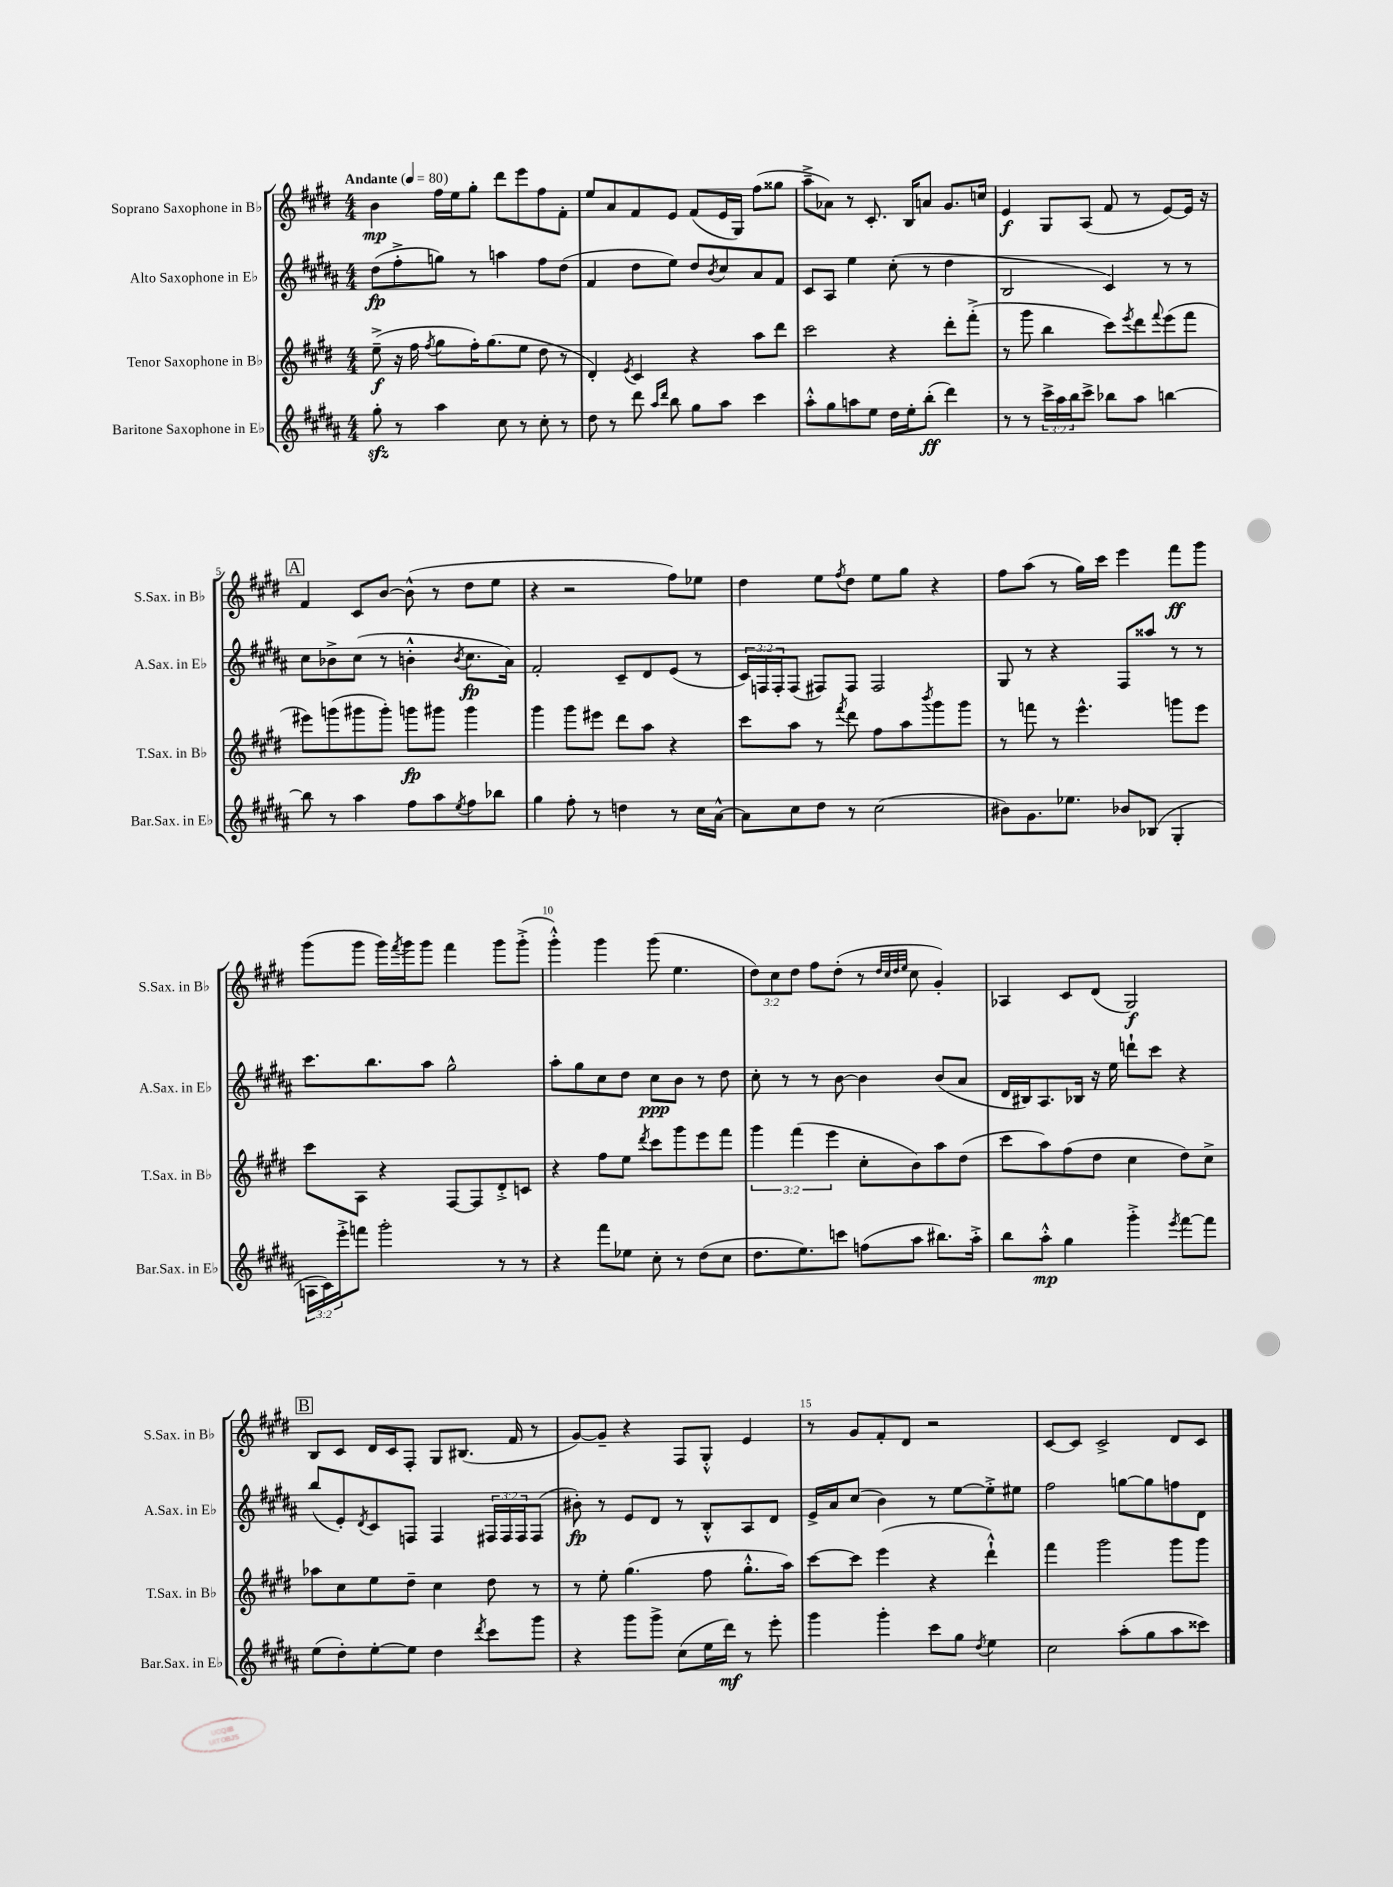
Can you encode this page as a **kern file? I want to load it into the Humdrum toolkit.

**kern	**kern	**kern	**kern
*staff4	*staff3	*staff2	*staff1
*clefG2	*clefG2	*clefG2	*clefG2
*k[f#c#g#d#a#]	*k[f#c#g#d#]	*k[f#c#g#d#a#]	*k[f#c#g#d#]
*M4/4	*M4/4	*M4/4	*M4/4
*MM80	*MM80	*MM80	*MM80
8gg#'\	(8ee~^\	(8dd#\L	4b\
8r	16r	8ff#'^\	.
.	16ff#\	.	.
.	8qff#/	.	.
4aa#\	8gg#\L	8gg\J)	16ff#\LL
.	.	.	16ee\J
.	16ff#'\K)	8r	8gg#'\J
.	(8.gg#\	.	.
8cc#\	.	4aa\	8ddd#\L
8r	8ee\J	.	8eee\
8cc#'\	8dd#\	8ff#\L	8ff#\
8r	8r	(8dd#\J	8f#'\J
=	=	=	=
8dd#\	4d#'/)	4f#/	8ee/L
8r	.	.	8a/
.	8qe/	.	.
8ddd#\	4c#/	8dd#\L	8f#/
16qqaa#/LL	.	.	.
16qqddd#/JJ	.	.	.
8bb\	.	8ee\J)	8e/J
8gg#\L	4r	8dd#/L	(8f#/L
.	.	8qb/	.
8aa#\J	.	8cc#/	16e/L
.	.	.	16G#/JJ)
4ccc#\	8aa\L	8a#/	(8ff#\L
.	8ddd#\J	8f#/J	8gg##\J
=	=	=	=
8aa#'^^\L	2ccc#\	8c#/L	8aa~^\L
8gg#\	.	8A#/J	8a-\J)
8aa\	.	4ee\	8r
8ee\J	.	.	8.c#'/
16dd#\LL	4r	(8cc#'\	.
16ee'\J	.	.	16B/LK
(8bb'\J	.	8r	8a/J
4ddd#\)	8ddd#'\L	4dd#\	8.g#/L
.	(8fff#'^\J	.	.
.	.	.	16cc/Jk
=	=	=	=
8r	8r	2B/	4e/
8r	8ggg#\	.	.
24ccc#^\LL	4bb\	.	8G#/L
24aa#\	.	.	.
24bb\J	.	.	.
8ccc#^\J	.	.	(8A/J
8bb-\L	8ccc#\L)	4c#/)	8f#/
.	8qeee/	.	.
8aa#\J	8ddd#\	.	8r
.	8qqfff#/	.	.
[4bb\	(8eee\	8r	[8e/L)
.	8fff#\J	8r	16e/]Jk
.	.	.	16r
=	=	=	=
8bb\]	8eee#\L)	8cc#\L	4f#/
8r	(8ggg\	8b-^\	.
4aa#\	8ggg#\	(8cc#\J	8c#/L
.	8ggg#'\J)	8r	[8b/J
8ff#\L	8ggg\L	4b'^^\	(8b^^\]
8aa#\	8ggg#\J	.	8r
8qee/	.	8qb/	.
8ff#\	4ggg#\	8.cc#\L	8dd#\L
8bb-\J	.	.	8ee\J
.	.	16a#\Jk)	.
=	=	=	=
4gg#\	4ggg#\	2f#'/	4r
8ff#'\	8ggg#\L	.	2r
8r	8eee#\J	.	.
4dd\	8ddd#\L	8c#~/L	.
.	8aa\J	8d#/	.
8r	4r	(8e/J	8ff#\L)
16cc#\LL	.	8r	8ee-\J
[16a#^^\JJ	.	.	.
=	=	=	=
8a#\]L	8ccc#\L	24c#/LL)	4dd#\
.	.	24F/	.
.	.	24F'/J	.
8cc#\	8aa\J	(8F/J	.
8dd#\J	8r	8F#/L)	8ee\L
.	8qfff#/	.	8qff#/
8r	8ddd#\	8F#/J	8dd#\J
(2cc#\	8ff#\L	2F#/	8ee\L
.	8aa\	.	8gg#\J
.	8qbbb/	.	.
.	8ggg#\	.	4r
.	8ggg#\J	.	.
=	=	=	=
8b#\L)	8r	8G#/	8ff#\L
8.g#\	8fff\	8r	(8aa\J
.	8r	4r	8r
8.ee-\J	.	.	.
.	4.eee^^\	.	16gg#\LL)
.	.	.	16ccc#\JJ
8b-/L	.	8F#/L	4eee\
(8B-/J	.	8aa##/J	.
4G#'/	8ggg\L	8r	8fff#\L
.	8eee\J	8r	8ggg#\J
=	=	=	=
24A\LL	8ccc#\L	8.ccc#\L	(8ggg#\L
24c#\)	.	.	.
24eee'^\J	.	.	.
8fff\J	8A\J	.	8ggg#\J
.	.	8.bb\	.
2ggg#'\	4r	.	16ggg#\LL)
.	.	.	8qfff#/
.	.	.	16ggg#\J
.	.	8aa#\J	8ggg#\J
.	[8F#/L	2gg#^^\	4fff#\
.	8F#/]	.	.
8r	8d#'^/	.	8ggg#\L
8r	8c/J	.	(8ggg#'^\J
=	=	=	=
4r	4r	8aa#'\L	4ggg#'^^\)
.	.	8gg#\	.
8fff#\L	8ff#\L	8cc#\	4ggg#\
8ee-\J	8ee\J	8dd#\J	.
.	8qddd#/	.	.
8cc#'\	8ccc#\L	8cc#\L	(8ggg#\
8r	8ggg#\	8b\J	4.ee\
(8dd#\L	8eee\	8r	.
8cc#\J	8fff#\J	8dd#\	.
=	=	=	=
8.dd#\L	6ggg#\	8cc#'\	12dd#\L)
.	.	.	12cc#\
.	.	8r	.
.	(6fff#\	.	12dd#\J
8.ee\)	.	.	.
.	.	8r	8ff#\L
.	6eee\	.	.
8ccc\J	.	[8b\	(8dd#'\J
(8ff\L	8cc#'\L	4b\]	8r
.	.	.	32qqdd#/LLL
.	.	.	32qqcc#/
.	.	.	32qqdd#/
.	.	.	32qqee/JJJ
8aa#\J	8b\)	.	8cc#\
8.bb#\L)	8aa\	(8b/L	4g#'/)
.	(8dd#\J	8a#/J	.
16aa#'^\Jk	.	.	.
=	=	=	=
8bb\L	8ccc#\L	16d#/LL	4A-/
.	.	16B#/J)	.
8aa#'^^\J	8aa\)	8.A#/	.
4gg#\	(8ff#\	.	8c#/L
.	.	16B-/Jk	.
.	8dd#\J	16r	(8d#/J
.	.	16ee\	.
4ggg#'^\	4cc#\	8ddd`\L	2G#/)
.	.	8ccc#\J	.
8qeee/	.	.	.
[8fff#\L	8dd#\L)	4r	.
8fff#\]J	8cc#^\J	.	.
=	=	=	=
(8ee\L	8aa-\L	(8bb/L	8B/L
8dd#'\)	8cc#\	8e'/)	8c#/J
.	.	8qd#/	.
[8ee'\	8ee\	8c#/	16d#/LL
.	.	.	16c#/J
8ee\]J	8dd#~\J	8F/J	8F#'/J
4dd#\	4cc#\	4F/	8G#/L
.	.	.	(8.B#/J
8qddd#/	.	.	.
8ccc#\L	8dd#\	24F#/LL	.
.	.	24F#/	.
.	.	.	16f#/
.	.	24F#/J	.
8ggg#\J	8r	(8F#/J	8r
=	=	=	=
4r	8r	8b#'\)	[8g#/L)
.	8ee'\	8r	8g#~/]J
8ggg#\L	(4.gg#\	8e/L	4r
8ggg#^\J	.	8d#/J	.
(8cc#\L	.	8r	8F#/L
16ee\L	8ff#\	8B'^^/L	8G#'^^/J
16ddd#\JJ)	.	.	.
8r	8.gg#'^^\L	8A#/	4e/
8eee'\	.	8d#/J	.
.	16aa\Jk)	.	.
=	=	=	=
4ggg#\	[8ccc#\L	16e^/LL	8r
.	.	16a#/J	.
.	8ccc#\]J	(8cc#/J	8g#/L
4ggg#'\	(4eee\	4b\)	8f#'/
.	.	.	8d#/J
8ccc#\L	4r	8r	2r
8gg#\J	.	[8ee\L	.
8qdd#/	.	.	.
4ee\	4ddd#`^^\)	8ee'^\]	.
.	.	8ee#\J	.
=	=	=	=
2cc#\	4fff#\	2ff#\	[8c#/L
.	.	.	8c#/]J
.	2ggg#\	.	2c#^/
(8aa#'\L	.	[8gg\L	.
8gg#\	.	8gg\]	.
8aa#\	8ggg#\L	8ff\	8d#/L
8ccc##\J)	8ggg#\J	8d#\J	8c#/J
==	==	==	==
*-	*-	*-	*-
